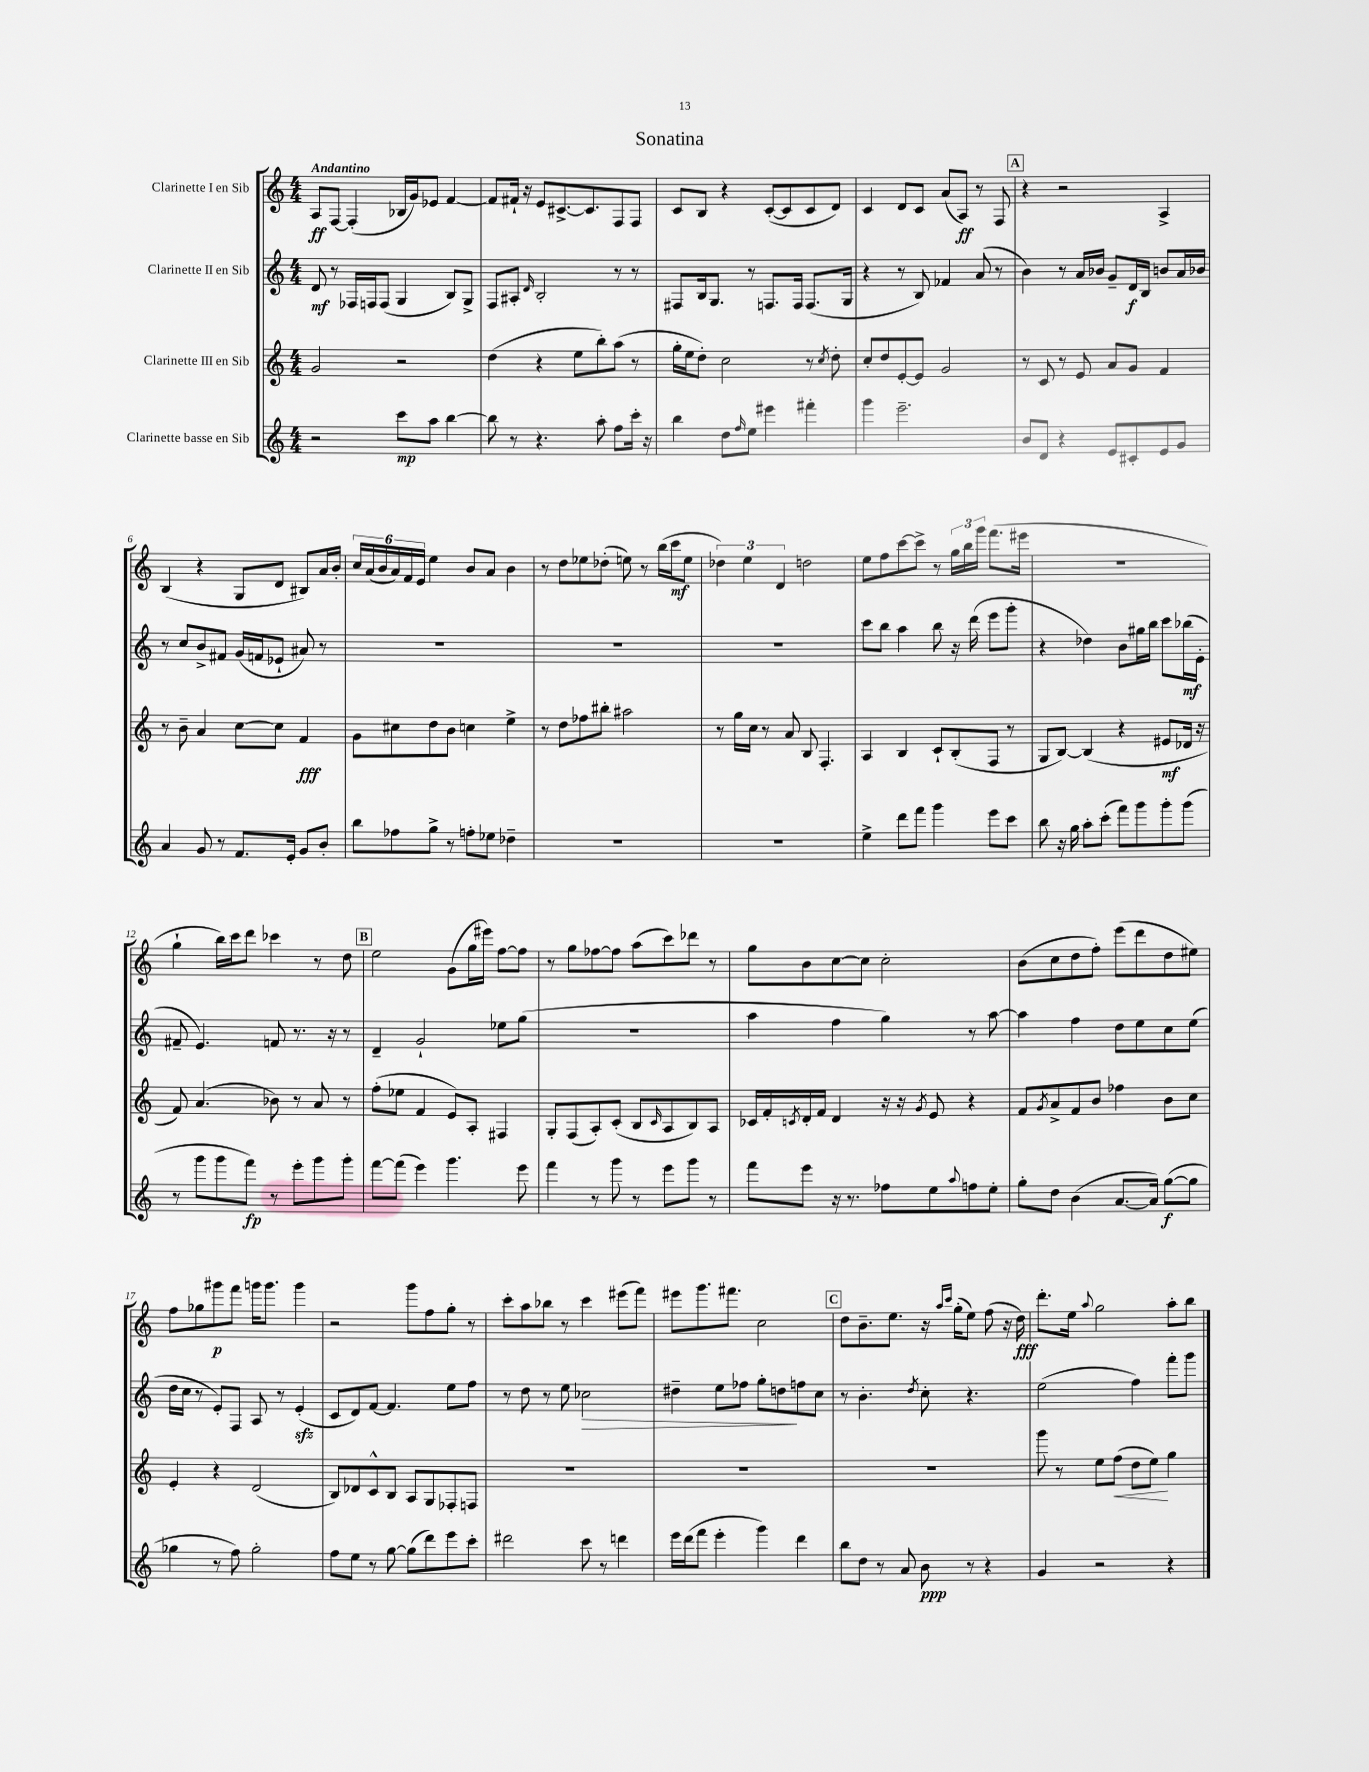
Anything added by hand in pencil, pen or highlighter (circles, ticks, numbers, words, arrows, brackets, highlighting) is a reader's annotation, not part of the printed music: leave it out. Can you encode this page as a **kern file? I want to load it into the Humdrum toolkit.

**kern	**dynam	**kern	**dynam	**kern	**dynam	**kern	**dynam
*part4	*part4	*part3	*part3	*part2	*part2	*part1	*part1
*staff4	*staff4	*staff3	*staff3	*staff2	*staff2	*staff1	*staff1
*I"Clarinette basse en Sib	*	*I"Clarinette III en Sib	*	*I"Clarinette II en Sib	*	*I"Clarinette I en Sib	*
*clefG2	*	*clefG2	*	*clefG2	*	*clefG2	*
*k[]	*	*k[]	*	*k[]	*	*k[]	*
*M4/4	*	*M4/4	*	*M4/4	*	*M4/4	*
=1	=1	=1	=1	=1	=1	=1	=1
!	!	!	!	!	!	!LO:TX:a:B:t=Andantino	!
2r	.	2g/	.	8d/	mf	8A/L	ff
.	.	.	.	8r	.	[8F/J	.
.	.	.	.	16F-X/LL	.	(4F'/]	.
.	.	.	.	16Fn/J	.	.	.
.	.	.	.	(8F/J	.	.	.
8ccc\L	mp	2r	.	4G/	.	16B-X/LL	.
.	.	.	.	.	.	16g/J)	.
8aa\J	.	.	.	.	.	8e-X/J	.
[4bb\	.	.	.	8B/L)	.	[4f/	.
.	.	.	.	8G^/J	.	.	.
=2	=2	=2	=2	=2	=2	=2	=2
8bb\]	.	(4dd\	.	8F/L	.	8f/L]	.
8r	.	.	.	8A#X'/J	.	16f#X`/Jk	.
.	.	.	.	.	.	16r	.
.	.	.	.	16qqd/	.	.	.
4.r	.	4r	.	2B'/	.	8e/L	.
.	.	.	.	.	.	[8.c#X^/	.
.	.	8ee\L	.	.	.	.	.
.	.	.	.	.	.	8.c#/]	.
8aa'\	.	8bb'\)	.	.	.	.	.
8ff\L	.	(8aa\J	.	8r	.	8F/	.
16ccc'\Jk	.	8r	.	8r	.	8F/J	.
16r	.	.	.	.	.	.	.
=3	=3	=3	=3	=3	=3	=3	=3
4bb\	.	16gg'\LL	.	8F#X/L	.	8c/L	.
.	.	16ee\J	.	.	.	.	.
.	.	8dd'\J)	.	16B/k	.	8B/J	.
.	.	.	.	8.G/J	.	.	.
8dd\L	.	2cc\	.	.	.	4r	.
16qqff/	.	.	.	.	.	.	.
8ee\J	.	.	.	8r	.	.	.
4eee#X\	.	.	.	8.Fn/L	.	([8c'/L	.
.	.	.	.	.	.	8c/]	.
.	.	.	.	16F/Jk	.	.	.
4fff#X'\	.	8r	.	(8.F/L	.	8c/	.
.	.	8qcc/	.	.	.	.	.
.	.	8dd'\	.	.	.	8d/J)	.
.	.	.	.	16G/Jk	.	.	.
=4	=4	=4	=4	=4	=4	=4	=4
4ggg\	.	8cc'/L	.	4r	.	4c/	.
.	.	8dd/	.	.	.	.	.
2.eee~\	.	[8e'/	.	8r	.	8d/L	.
.	.	8e/J]	.	8B/)	.	8c/J	.
.	.	2g/	.	4f-X/	.	(8a/L	.
.	.	.	.	.	.	8A/J)	ff
.	.	.	.	(8a/	.	8r	.
.	.	.	.	8r	.	8F/	.
!!LO:REH:place=s1:t=A
=5	=5	=5	=5	=5	=5	=5	=5
8b/L	.	8r	.	4b\)	.	4r	.
8d/J	.	8c/	.	.	.	.	.
4r	.	8r	.	8r	.	2r	.
.	.	8e/	.	16a/LL	.	.	.
.	.	.	.	16b-X/JJ	.	.	.
8e/L	.	8a/L	.	8g~/L	.	.	.
8c#X'/	.	8g/J	.	16d/L	f	.	.
.	.	.	.	16B/JJ	.	.	.
8e/	.	4f/	.	8bn/L	.	4A^/	.
8g/J	.	.	.	16a/L	.	.	.
.	.	.	.	16b-X/JJ	.	.	.
!!LO:LB:g=z
=6	=6	=6	=6	=6	=6	=6	=6
4a/	.	8r	.	8r	.	(4B/	.
.	.	8b~\	.	8cc/L	.	.	.
8g/	.	4a/	.	8b^/	.	4r	.
8r	.	.	.	8f#X/J	.	.	.
8.f/L	.	[8cc\L	.	(16g/LL	.	8G/L	.
.	.	.	.	16fn/J	.	.	.
.	.	8cc\J]	.	8e-X`/J	.	8d/J	.
16e'/Jk	.	.	.	.	.	.	.
8g/L	.	4f/	fff	8a#X/)	.	8B#X/L)	.
8b'/J	.	.	.	8r	.	16a/L	.
.	.	.	.	.	.	16b'/JJ	.
=7	=7	=7	=7	=7	=7	=7	=7
8bb\L	.	8g\L	.	1r	.	24cc/LL	.
.	.	.	.	.	.	(24a/	.
.	.	.	.	.	.	24b/	.
8ff-X\	.	8cc#X\	.	.	.	24a/)	.
.	.	.	.	.	.	24f/	.
.	.	.	.	.	.	24e/JJ	.
8gg^\J	.	8dd\	.	.	.	4ee\	.
8r	.	8b\J	.	.	.	.	.
8ffn'\L	.	4ccn\	.	.	.	8b/L	.
8ee-X\J	.	.	.	.	.	8a/J	.
4dd-X~\	.	4ee^\	.	.	.	4b\	.
=8	=8	=8	=8	=8	=8	=8	=8
1r	.	8r	.	1r	.	8r	.
.	.	8dd\L	.	.	.	8dd\L	.
.	.	8ff-X\	.	.	.	8ee-X\	.
.	.	8bb#X'\J	.	.	.	(8dd-X'\J	.
.	.	2aa#X\	.	.	.	8een\)	.
.	.	.	.	.	.	8r	.
.	.	.	.	.	.	(16bb\LL	.
.	.	.	.	.	.	16ccc\J	mf
.	.	.	.	.	.	8ee\J	.
=9	=9	=9	=9	=9	=9	=9	=9
1r	.	8r	.	1r	.	6dd-X\)	.
.	.	16gg\LL	.	.	.	.	.
.	.	.	.	.	.	6ee\	.
.	.	16cc\JJ	.	.	.	.	.
.	.	8r	.	.	.	.	.
.	.	.	.	.	.	6d/	.
.	.	8a/	.	.	.	.	.
.	.	8B/	.	.	.	2ddn\	.
.	.	4.F'/	.	.	.	.	.
=10	=10	=10	=10	=10	=10	=10	=10
4ee^\	.	4A/	.	8ccc\L	.	8ee\L	.
.	.	.	.	8bb\J	.	8ff\	.
8ddd\L	.	4B/	.	4aa\	.	[8ccc\	.
8fff\J	.	.	.	.	.	8ccc^\J]	.
4ggg\	.	8c`/L	.	8bb\	.	8r	.
.	.	(8B'/	.	16r	.	24gg\LL	.
.	.	.	.	.	.	24bb\	.
.	.	.	.	(16ddd\	.	.	.
.	.	.	.	.	.	24ggg\JJ	.
8eee\L	.	8F/J	.	8eee\L	.	(8.fff\L	.
8ccc\J	.	8r	.	8ggg'\J	.	.	.
.	.	.	.	.	.	16eee#X\Jk	.
=11	=11	=11	=11	=11	=11	=11	=11
8bb\	.	8G/L	.	4r	.	1r	.
16r	.	[8B/J)	.	.	.	.	.
16gg\	.	.	.	.	.	.	.
8aa'\L	.	(4B/]	.	4dd-X\)	.	.	.
(8ccc'\J	.	.	.	.	.	.	.
8fff\L)	.	4r	.	8b\L	.	.	.
8ggg\	.	.	.	16gg#X\L	.	.	.
.	.	.	.	16bb\JJ	.	.	.
8ggg'\	.	8e#X/L	mf	8ccc\L	.	.	.
(8ggg\J	.	16d-X/Jk	.	(16bb-X\L	mf	.	.
.	.	16r	.	16e'\JJ	.	.	.
!!LO:LB:g=z
=12	=12	=12	=12	=12	=12	=12	=12
8r	.	8f/)	.	8f#X~/	.	4gg`\	.
8ggg\L	.	(4.a/	.	4.e/)	.	.	.
8ggg\	.	.	.	.	.	16bb\LL)	.
.	.	.	.	.	.	16ccc\J	.
8fff\J)	fp	.	.	.	.	8ddd\J	.
8r	.	8b-X\)	.	8fn/	.	4ccc-X\	.
8eee'\L	.	8r	.	8.r	.	.	.
8ggg\	.	8a/	.	.	.	8r	.
.	.	.	.	16r	.	.	.
8ggg'\J	.	8r	.	8r	.	8dd\	.
!!LO:REH:place=s1:t=B
=13	=13	=13	=13	=13	=13	=13	=13
[8fff\L	.	(8ff'\L	.	4d~/	.	2ee\	.
(8fff\J]	.	8ee-X\J	.	.	.	.	.
4eee\)	.	4f/	.	2g`/	.	.	.
4.ggg\	.	8e/L)	.	.	.	(8g\L	.
.	.	8A'/J	.	.	.	16gg\L	.
.	.	.	.	.	.	16eee#X\JJ)	.
.	.	4F#X/	.	8ee-X\L	.	[8ff\L	.
8eee\	.	.	.	(8gg\J	.	8ff\J]	.
=14	=14	=14	=14	=14	=14	=14	=14
4fff\	.	8G'/L	.	1r	.	8r	.
.	.	(8F/	.	.	.	8gg\L	.
8r	.	8A'/)	.	.	.	[8ff-X\	.
8ggg\	.	(8c'/J	.	.	.	8ff-\J]	.
8r	.	8B/L	.	.	.	(8aa\L	.
.	.	16qqc/	.	.	.	.	.
8eee\L	.	8A/	.	.	.	8ccc\)	.
8ggg\J	.	8B/)	.	.	.	8ddd-X\J	.
8r	.	8A/J	.	.	.	8r	.
=15	=15	=15	=15	=15	=15	=15	=15
8fff\L	.	16c-X/LL	.	4aa\	.	8gg\L	.
.	.	16f'/	.	.	.	.	.
.	.	8qcn/	.	.	.	.	.
8eee\J	.	16d'/	.	.	.	8b\	.
.	.	16f/JJ	.	.	.	.	.
16r	.	4d/	.	4ff\	.	[8cc\	.
8.r	.	.	.	.	.	.	.
.	.	.	.	.	.	8cc\J]	.
8ff-X\L	.	16r	.	4gg\)	.	2cc'\	.
.	.	16r	.	.	.	.	.
.	.	8qg/	.	.	.	.	.
8ee\	.	8e/	.	.	.	.	.
8qqaa/	.	.	.	.	.	.	.
8ffn\	.	4r	.	8r	.	.	.
8ee'\J	.	.	.	[8aa\	.	.	.
=16	=16	=16	=16	=16	=16	=16	=16
8gg'\L	.	8f/L	.	4aa\]	.	(8b\L	.
.	.	8qg/	.	.	.	.	.
8dd\J	.	8a^/	.	.	.	8cc\	.
(4b\	.	8f/	.	4ff\	.	8dd\	.
.	.	8b/J	.	.	.	8ff'\J)	.
[8.a/L	.	4ff-X\	.	8dd\L	.	(8eee\L	.
.	.	.	.	8ee\	.	8ddd\	.
16a/Jk])	.	.	.	.	.	.	.
([8gg\L	f	8b\L	.	8cc\	.	8dd\	.
8gg\J]	.	8cc\J	.	(8ee\J	.	8ee#X\J)	.
!!LO:LB:g=z
=17	=17	=17	=17	=17	=17	=17	=17
4gg-X\	.	4e'/	.	16dd\LL	.	8ff\L	.
.	.	.	.	16cc\JJ	.	.	.
.	.	.	.	8r	.	8gg-X\	.
8r	.	4r	.	8e'/L)	.	8ggg#X\	p
8ff\)	.	.	.	8F/J	.	8fff\J	.
2gg-'\	.	(2d/	.	8A/	.	16gggn\KL	.
.	.	.	.	.	.	8.ggg\J	.
.	.	.	.	8r	.	.	.
.	.	.	.	(4ezz'/	.	4ggg\	.
=18	=18	=18	=18	=18	=18	=18	=18
8ff\L	.	8B/L)	.	8c/L	.	2r	.
8ee\J	.	8d-X/	.	8d/)	.	.	.
8r	.	8c^^/	.	[8f/J	.	.	.
[8gg\	.	8B/J	.	4.f/]	.	.	.
(8gg\L]	.	8A/L	.	.	.	8ggg\L	.
8ddd\)	.	8G/	.	.	.	8ff\	.
8eee\	.	8F-X'/	.	8ee\L	.	8gg'\J	.
8ccc'\J	.	8Fn/J	.	8ff\J	.	8r	.
=19	=19	=19	=19	=19	=19	=19	=19
2ddd#X\	.	1r	.	8r	.	8ccc'\L	.
.	.	.	.	8dd\	.	8aa\	.
.	.	.	.	8r	.	8bb-X\J	.
.	.	.	.	8ee\	.	8r	.
!	!	!	!	!	!LO:HP:b	!	!
8ccc\	.	.	.	2cc-X\	>	4ccc\	.
8r	.	.	.	.	.	.	.
4dddn\	.	.	.	.	.	(8eee#X\L	.
.	.	.	.	.	.	8fff\J)	.
=20	=20	=20	=20	=20	=20	=20	=20
16eee\LL	.	1r	.	4dd#X~\	.	8eee#X\L	.
(16ddd\J	.	.	.	.	.	.	.
8fff\J	.	.	.	.	.	8.ggg\	.
4eee'\	.	.	.	8ee\L	.	.	.
.	.	.	.	.	.	8.fff#X\J	.
.	.	.	.	8ff-X\J	.	.	.
4ggg\)	.	.	.	8gg'\L	.	2cc\	.
.	.	.	.	8ddn\	.	.	.
4ddd\	.	.	.	8ffn\	]	.	.
.	.	.	.	8cc\J	.	.	.
!!LO:REH:place=s1:t=C
=21	=21	=21	=21	=21	=21	=21	=21
8bb\L	.	1r	.	8r	.	8dd\L	.
8dd\J	.	.	.	4.b'\	.	8.b~\	.
8r	.	.	.	.	.	.	.
.	.	.	.	.	.	8.ee\J	.
8a/	.	.	.	.	.	.	.
.	.	.	.	8qdd/	.	.	.
8b\	ppp	.	.	8cc'\	.	16r	.
.	.	.	.	.	.	16qqaa/LL	.
.	.	.	.	.	.	16qqccc/JJ	.
.	.	.	.	.	.	(16gg'\KL	.
8r	.	.	.	4.r	.	8ee\J)	.
4r	.	.	.	.	.	(8ff\	.
.	.	.	.	.	.	16r	.
.	.	.	.	.	.	16dd\)	fff
=22	=22	=22	=22	=22	=22	=22	=22
4g/	.	8ggg\	.	(2ee\	.	8.ddd'\L	.
.	.	8r	.	.	.	.	.
.	.	.	.	.	.	16ee\Jk	.
.	.	.	.	.	.	8qqaa/	.
2r	.	8ee\L	.	.	.	2gg\	.
!	!	!	!LO:HP:b	!	!	!	!
.	.	(8ff\J	<	.	.	.	.
.	.	8dd\L	.	4ff\)	.	.	.
.	.	8ee\J)	.	.	.	.	.
4r	.	4gg\	[	8fff'\L	.	8aa'\L	.
.	.	.	.	8ggg\J	.	8bb\J	.
==	==	==	==	==	==	==	==
*-	*-	*-	*-	*-	*-	*-	*-
